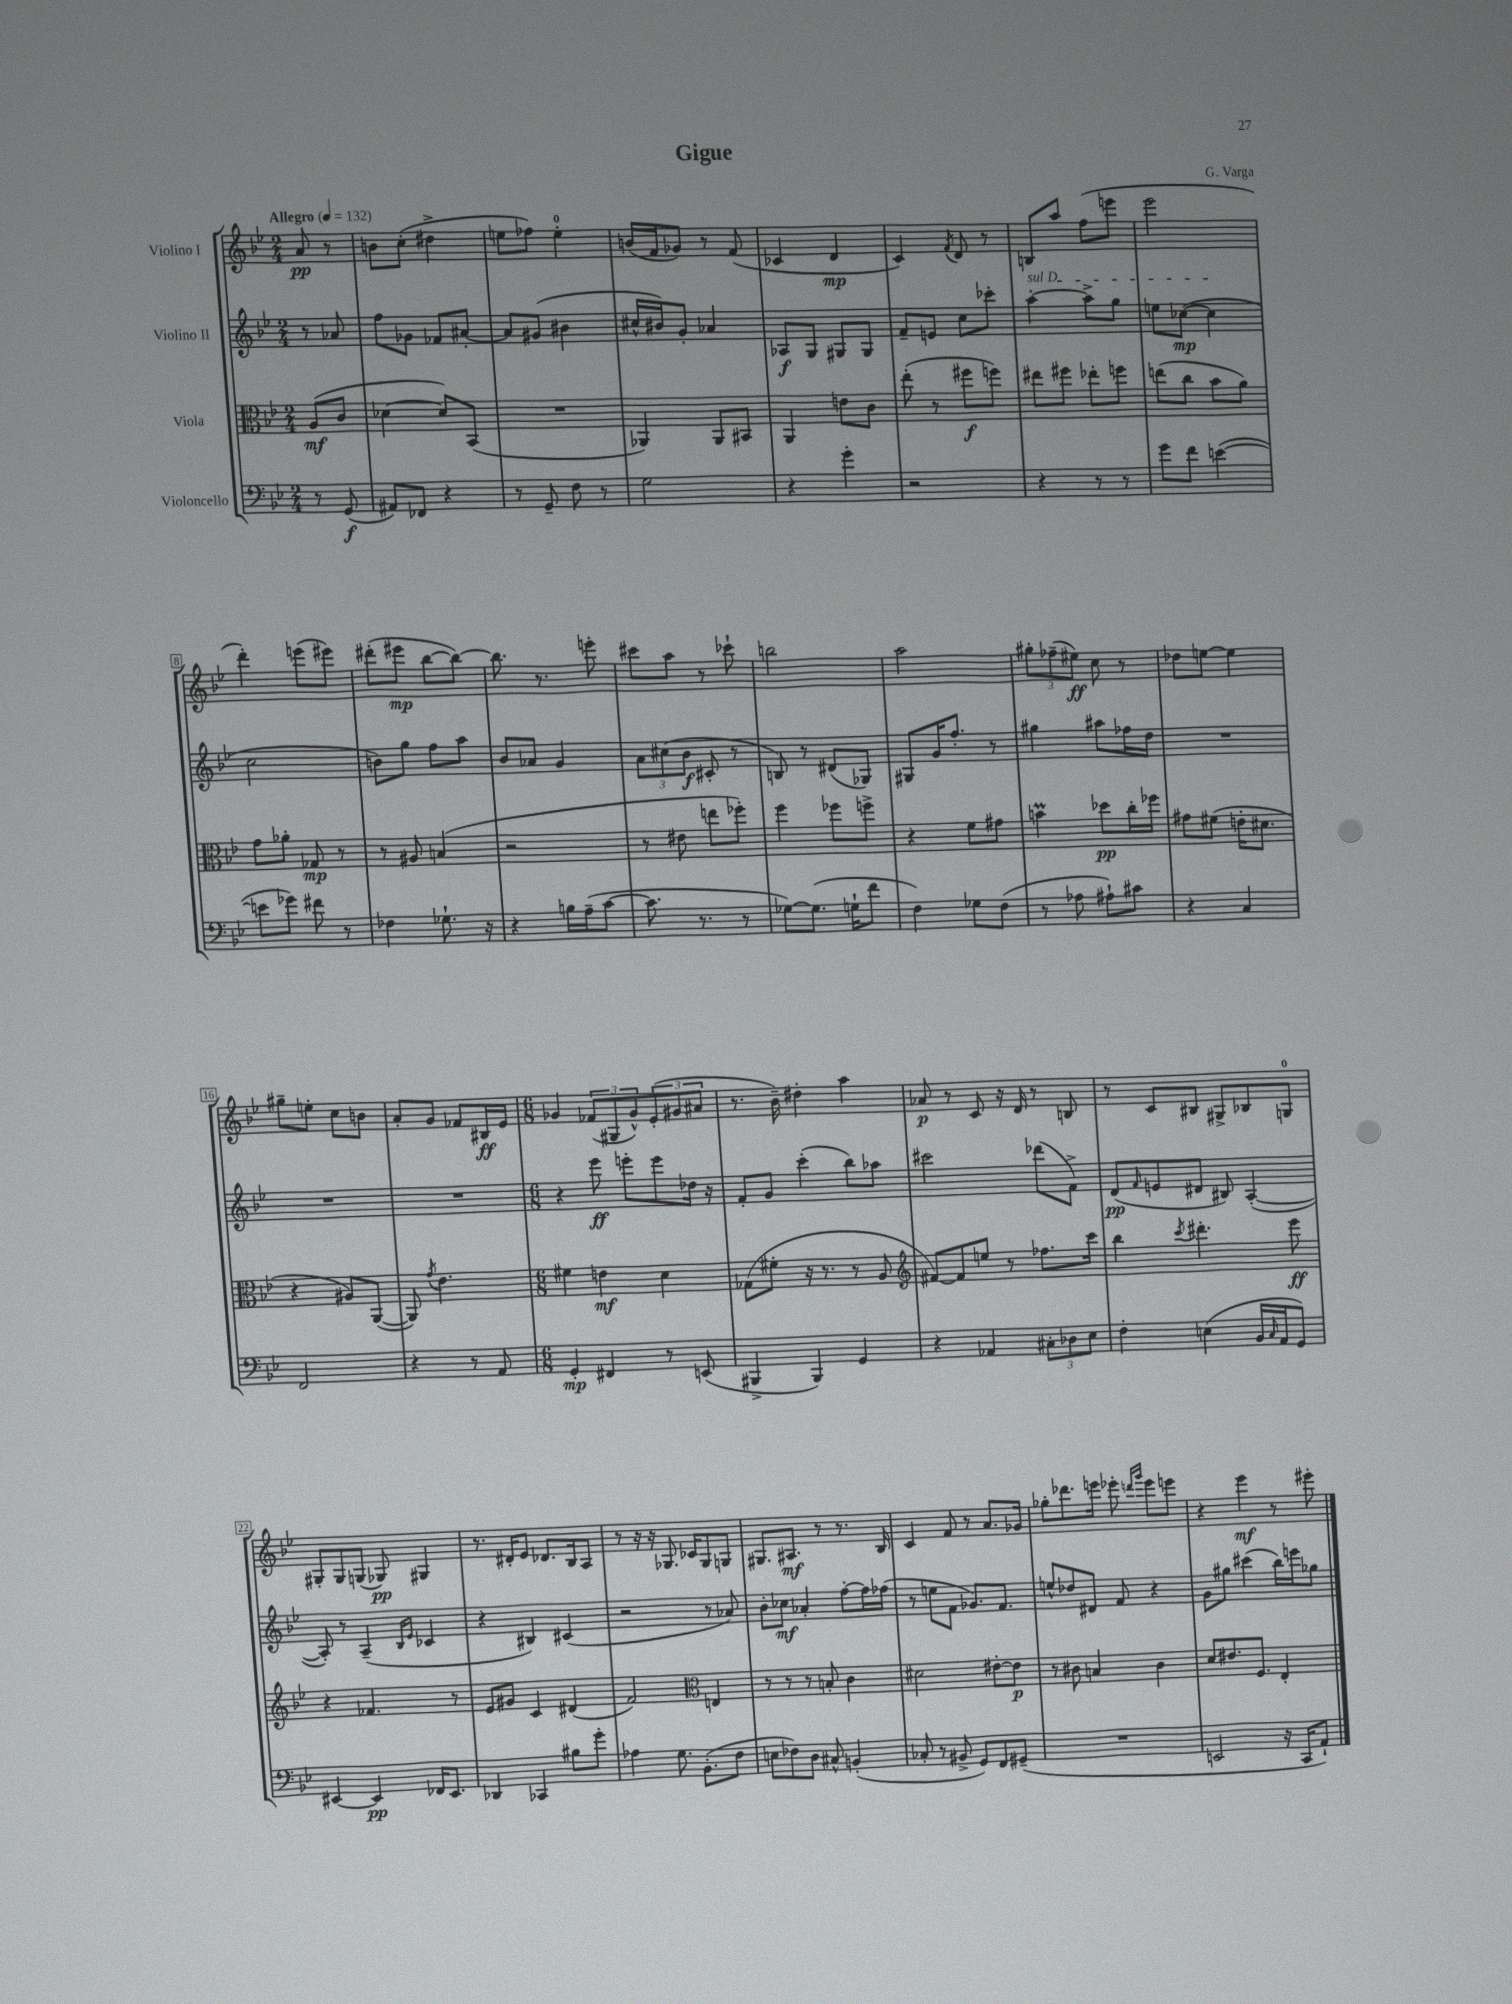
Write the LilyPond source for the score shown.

\header { title = "Gigue" composer = "G. Varga" }
<<
\new StaffGroup <<
\new Staff = "s0" \with { instrumentName = "Violino I" } {
    \clef treble \key bes \major \numericTimeSignature \time 2/4 \partial 4 \tempo "Allegro" 4 = 132
    a'8\pp r8 |
    b'8 c''8-.( dis''4-> |
    e''8 fes''8) e''4-0-. |
    b'16( f'16 ges'8) r8 f'8( |
    ces'4 d'4\mp |
    c'4) \acciaccatura { f'8 } d'8 r8 |
    b8 a''8 f''8( e'''8 |
    ees'''2 |
    d'''4-.) e'''8( eis'''8) |
    dis'''8-.( eis'''8\mp bes''8~ bes''8~) |
    bes''8. r8. e'''8-. |
    cis'''8 a''8 r8 ces'''8-! |
    b''2 |
    a''2 |
    \tuplet 3/2 { gis''8-. fes''8--( eis''8\ff) } c''8 r8 |
    des''8 e''8~ e''4 |
    gis''8-- e''8-. c''8 b'8 |
    a'8-. g'8 fes'8 bis16\ff ees'16 |
    \numericTimeSignature \time 6/8 ges'4 \tuplet 3/2 { fes'8( gis8 ges'8-^) } \tuplet 3/2 { ees'8-.( gis'8 ais'8 } |
    r8. bes'16--) dis''4-. a''4 |
    aes'8\p r8 c'8 r16 d'16 r8 b8 |
    r8 c'8 bis8 gis8-> bes8 g8-0 |
    gis8-. gis8 g8( ges8\pp) gis4 |
    r8. dis'16-. ees'8 des'8. bes16 a8 |
    r8 r16 r16 ges8. ces'16 ges8 g8 |
    gis8. ais8.\mf r8 r8. bes16 |
    c'4 f'8 r8 a'8. ges'16 |
    ges''8-. des'''8. e'''16 ees'''8-. \grace { d'''16 g'''16 } ees'''8 e'''8 |
    r4 ees'''4\mf r8 eis'''8-. \bar "|." |
}
\new Staff = "s1" \with { instrumentName = "Violino II" } {
    \clef treble \key bes \major \numericTimeSignature \time 2/4 \partial 4
    r8 aes'8 |
    f''8 ges'8 fes'8 ais'8~-. |
    ais'8 gis'8( bis'4 |
    cis''16-^ bis'16) g'8-. aes'4 |
    aes8\f g8 gis8 gis8 |
    f'8-- e'8 c''8 ces'''8-. |
    \once \override TextSpanner.bound-details.left.text = \markup { \italic "sul D" } a''4~-.\startTextSpan a''8-> g''8 |
    e''8 ces''8~\mp( ces''4\stopTextSpan |
    c''2 |
    b'8) g''8 f''8 a''8 |
    bes'8 aes'8 g'4 |
    \tuplet 3/2 { a'8 cis''8( bes'8\f } cis'8-. r8 |
    b8) r8 dis'8( ges8) |
    gis8 g'16 f''8.-. r8 |
    gis''4 ais''8 fes''16 d''16 |
    R2 |
    R2 |
    R2 |
    \numericTimeSignature \time 6/8 r4 ees'''8\ff e'''8-. e'''8 des''16 r16 |
    f'8-. g'8 c'''4-.( bes''8) aes''8 |
    cis'''2 des'''8( f'8->) |
    d'8\pp( \grace { f'16 } e'8 dis'8 bis8) a4~-.( |
    a8-.) r8 a4--( \grace { bes16 ees'16 } ces'4 |
    r4 bis4) cis'4( |
    r2 r8 aes'8) |
    bes'8-. ces''8\mf aes'4-. f''8~-. f''16 fes''16( |
    r8 e''8 f'8 ges'8.) f'8. |
    e''8-^ des''8 dis'8 f'8 r4 |
    g'8 gis''8 cis'''4( bes''16) e'''16 ges''8 \bar "|." |
}
\new Staff = "s2" \with { instrumentName = "Viola" } {
    \clef alto \key bes \major \numericTimeSignature \time 2/4 \partial 4
    a8\mf( c'8 |
    des'4~ des'8) bes,8( |
    R2 |
    aes,4) aes,8 bis,8 |
    a,4 e'8 c'8 |
    ees''8-.( r8 fis''8\f f''8) |
    eis''8 fis''8 ees''8-. f''8 |
    e''8( c''8 bes'8 a'8) |
    g'8 aes'8-. ges8\mp r8 |
    r8 ais8 b4( |
    r2 |
    r8 eis'8 e''8 fes''8-.) |
    f''4 fes''8 f''8-> |
    r4 f'8 gis'8 |
    b'4\prall des''8\pp c''16-. fes''16 |
    gis'8 fis'8( e'16-. dis'8. |
    r4 ais8) a,8~( |
    a,8) \acciaccatura { g'8 } ees'4. |
    \numericTimeSignature \time 6/8 fis'4 e'4\mf d'4 |
    ges8( fis'8-. r16 r8. r8 a8 |
    \clef treble fis'8~) fis'8 e''8 r8 fes''8. c'''16 |
    bes''4 \acciaccatura { c'''8 } dis'''4.-. ees'''8\ff |
    r4 fes'4. r8 |
    ees'8 gis'8 c'4 dis'4( |
    f'2) \clef alto e4 |
    r8 r8 r8 b8-. c'4 |
    dis'2 eis'8~-. eis'8\p |
    r8 cis'8 b4 cis'4 |
    d'8 eis'8. f8. ees4-. \bar "|." |
}
\new Staff = "s3" \with { instrumentName = "Violoncello" } {
    \clef bass \key bes \major \numericTimeSignature \time 2/4 \partial 4
    r8 g,8\f( |
    ais,8) fes,8 r4 |
    r8 g,8-- f8 r8 |
    g2 |
    r4 g'4-. |
    r2 |
    r4 r8 r8 |
    g'8 f'8 e'4~( |
    e'8 ges'8) fis'8 r8 |
    fes4 ges8.-! r16 |
    r4 b16 a16--( c'8~ |
    c'8. r8. r8 |
    ges8~) ges8.( g16-! f'8 |
    f4) ges8 f8( |
    r8 aes8 ais8-!) cis'8 |
    r4 c4 |
    f,2 |
    r4 r8 a,8 |
    \numericTimeSignature \time 6/8 g,4-.\mp fis,4 r8 e,8( |
    bis,,4-> bis,,4) g,4 |
    r4 aes,4 \tuplet 3/2 { cis8-. des8 ees8 } |
    f4-. e4( bes,16 \grace { c16 } a,16 g,8) |
    eis,4~ eis,4\pp fes,16 eis,8. |
    des,4 ces,4 bis8 g'8-. |
    aes4 g8. bes,8.-.( f8 |
    e8 fes8) d8 cis8-^ b,4-.( |
    ces8-. r8 bis,8-> g,8) f,8 gis,8--( |
    R2. |
    e,2 r16 c,16 a,8-!) \bar "|." |
}
>>
>>
\layout { \context { \Score \override BarNumber.stencil = #(make-stencil-boxer 0.1 0.3 ly:text-interface::print) } }
